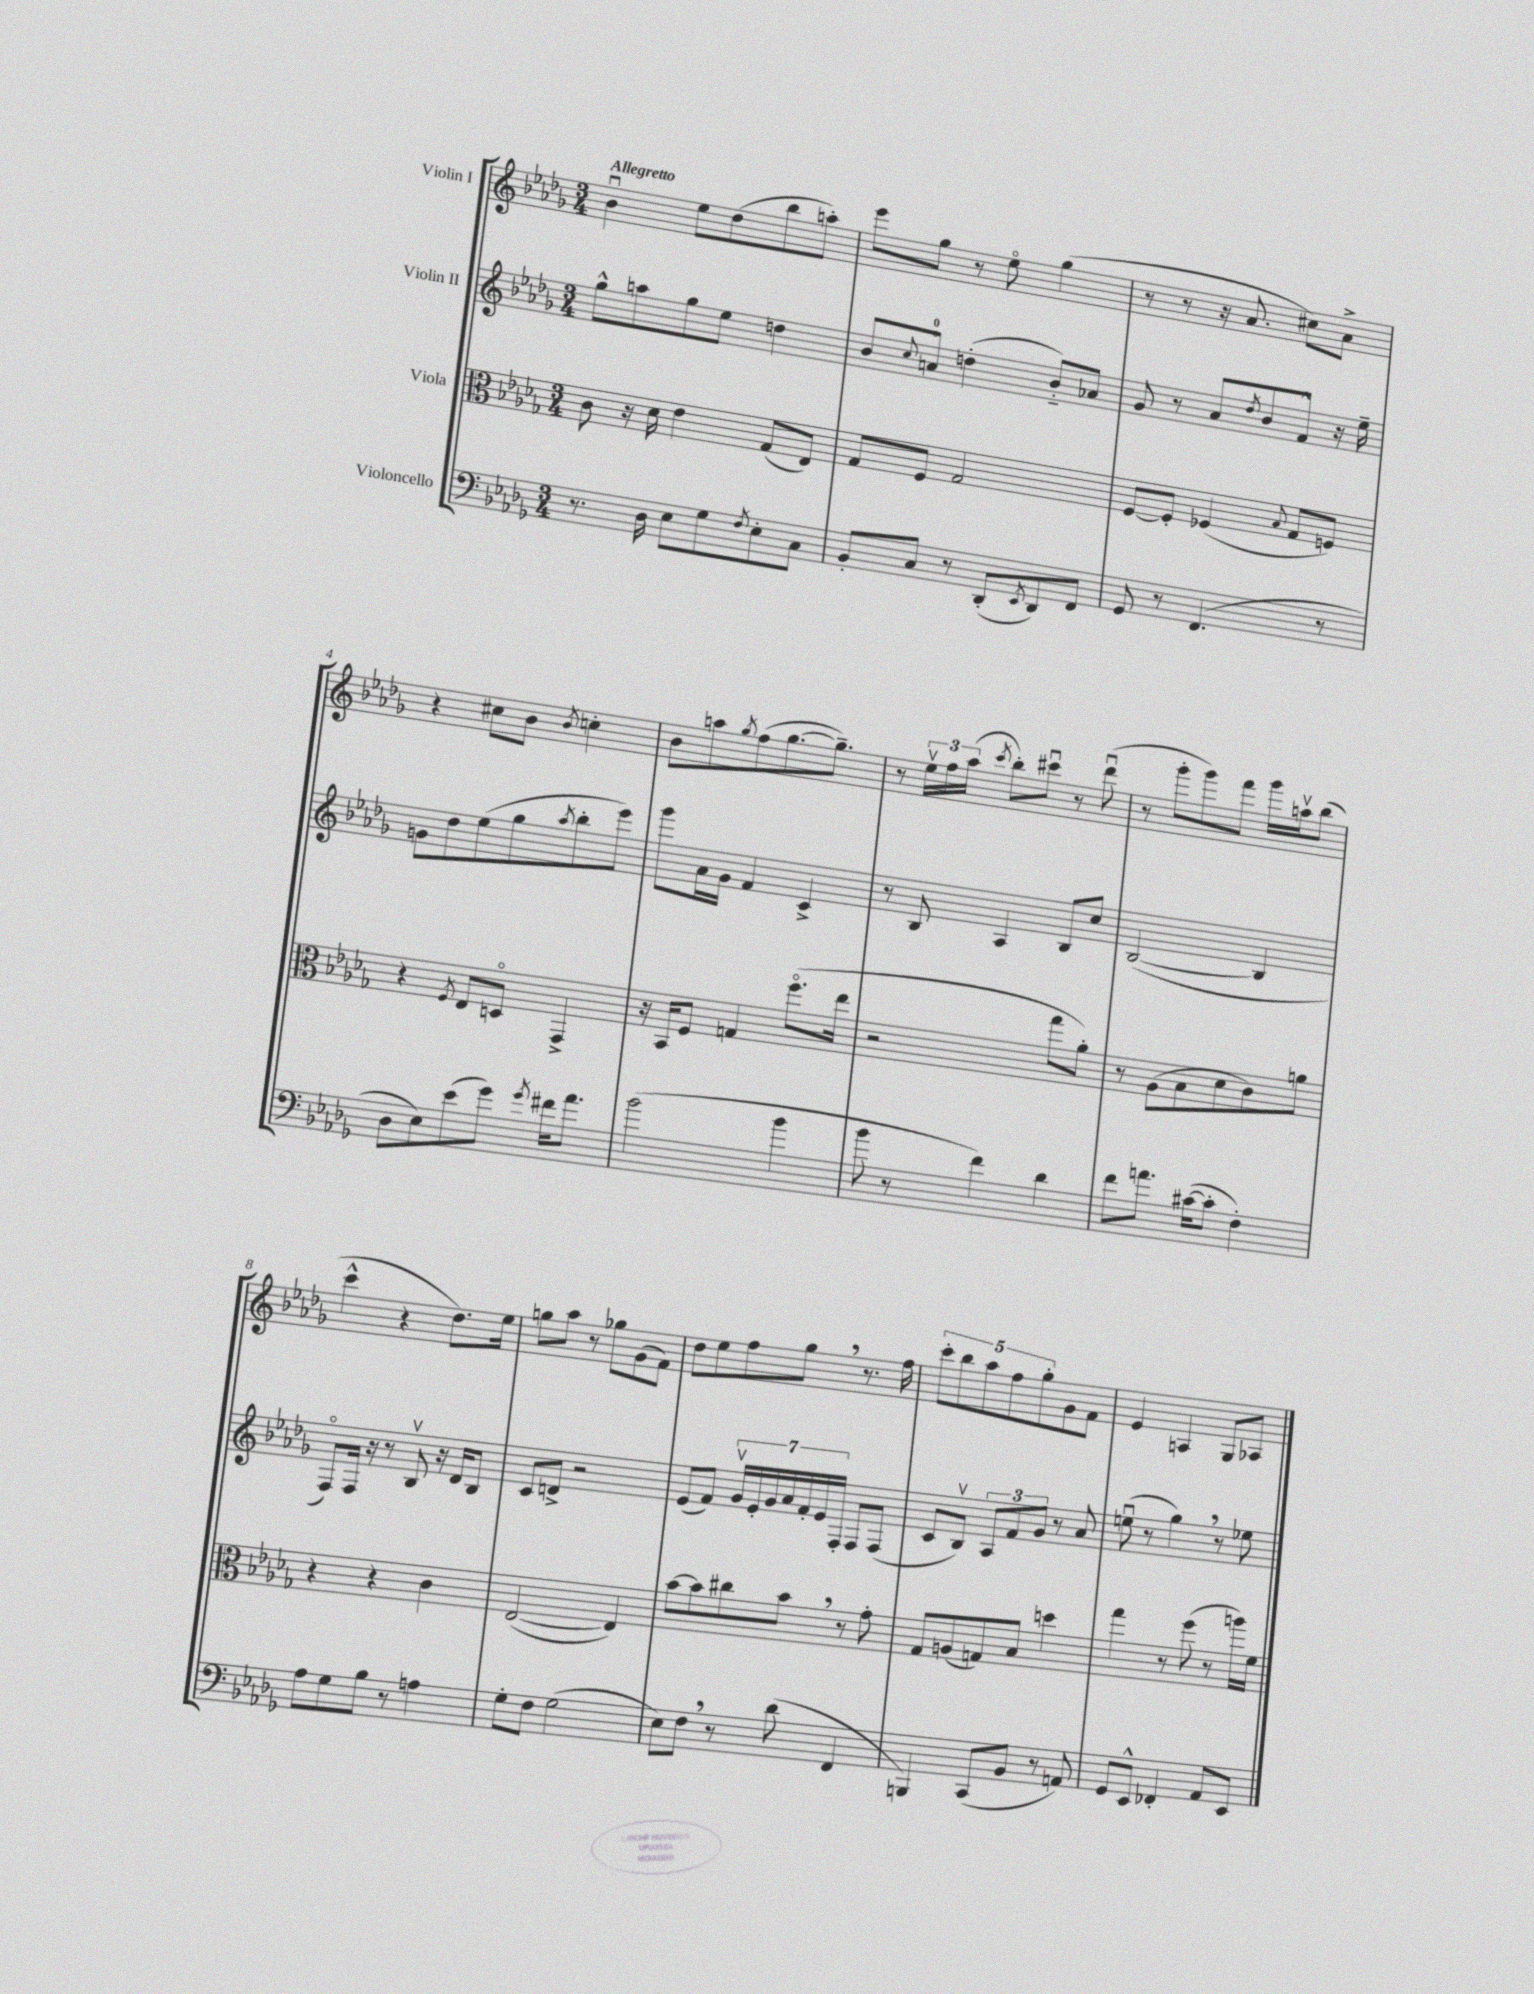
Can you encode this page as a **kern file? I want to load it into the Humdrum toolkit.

**kern	**kern	**kern	**kern
*part4	*part3	*part2	*part1
*staff4	*staff3	*staff2	*staff1
*I"Violoncello	*I"Viola	*I"Violin II	*I"Violin I
*clefF4	*clefC3	*clefG2	*clefG2
*k[b-e-a-d-g-]	*k[b-e-a-d-g-]	*k[b-e-a-d-g-]	*k[b-e-a-d-g-]
*M3/4	*M3/4	*M3/4	*M3/4
=1	=1	=1	=1
!	!	!	!LO:TX:a:B:t=Allegretto
8.r	8c\	8gg-^^\L	4b-u\
.	16r	8aan\	.
16D-\	16d-\	.	.
8E-\L	4e-\	8gg-\	8ee-\L
8G-\	.	8ee-\J	(8dd-\
8qF/	.	.	.
8E-'\	(8G-/L	4ddn\	8bb-\
8C\J	8E-/J)	.	8aan'\J)
=2	=2	=2	=2
8BB-'/L	8G-/L	8b-/L	8eee-\L
.	.	8qqcc/	.
8C/J	8F/J	8an/J	8gg-\J
8r	2G-/	(4ddn'\	8r
(8DD-'/L	.	.	8ee-\
8qEE-/	.	.	.
8DD-/)	.	8b-/L)	(4gg-\
8FF/J	.	8a-X/J	.
=3	=3	=3	=3
8GG-/	[8F/L	8g-/	8r
8r	8F'/J]	8r	8r
(4.FF/	(4F-X/	8a-/L	16r
.	.	.	8.a-/
.	.	8qdd-/	.
.	.	8b-/	.
.	8qqB-/	.	.
.	8G-/L	8f^^/J	8cc#X\L)
8r	8Fn/J)	16r	8a-^\J
.	.	16ee-~\	.
!!LO:LB:g=z
=4	=4	=4	=4
8D-\L	4r	8gn\L	4r
8E-\)	.	8dd-\	.
.	8qF/	.	.
(8e-\	8E-/L	(8ee-\	8cc#X\L
8g-\J)	8Dn/J	8gg-\	8b-\J
8qg-/	.	8qaa-/	8qb-/
16f#X\KL	4GG-^/	8bb-'\	4ccn'\
8.a-\J	.	.	.
.	.	8eee-\J)	.
=5	=5	=5	=5
(2b-\	16r	8ggg-\L	8b-\L
.	16BB-/KL	.	.
.	8F/J	16a-\L	8aan\
.	.	16g-\JJ	.
.	.	.	8qgg-/
.	4Gn/	4f/	(8ff\
.	.	.	[8.gg-\
4b-\	(8.ff\L	4c^/	.
.	.	.	8.gg-~\J])
.	16ee-\Jk	.	.
=6	=6	=6	=6
8b-\	2r	8r	8r
8r	.	8B-/	24ee-v\LL
.	.	.	24ff\
.	.	.	(24aa-\JJ
.	.	.	8qccc/
4f\)	.	4A-/	8bb-'\L)
.	.	.	8ccc#Xu\J
4d-\	8gg-\L	8B-/L	8r
.	8a-'\J)	8cc/J	(8ddd-u\
=7	=7	=7	=7
8f\L	8r	([2B-/	8r
8.an\J	(8A-\L	.	8ggg-'\L
.	8B-\	.	8ggg-\)
([16c#X\KL	.	.	.
8c#'\J]	8d-\	.	8fff\J
4F'\)	8c\)	4B-/]	16ggg-\LL
.	.	.	16aanv\J
.	8an\J	.	(8bb-\J
!!LO:LB:g=z
=8	=8	=8	=8
8A-\L	4r	8F/L)	4ccc^^\
8G-\	.	16F/Jk	.
.	.	16r	.
8B-\J	4r	8r	4r
8r	.	8B-v/	.
4An\	4c\	16r	8.dd-\L)
.	.	16d-/KL	.
.	.	8B-/J	.
.	.	.	16ee-\Jk
=9	=9	=9	=9
8G-'\L	([2E-/	8c/L	8ggn\L
8F\J	.	8dn^/J	8aa-\J
(2G-\	.	2r	8r
.	.	.	8gg-X\L
.	4E-/])	.	(8g-\
.	.	.	8f\J)
=10	=10	=10	=10
8E-\L)	[8b-\L	(8e-/L	8dd-\L
8F,\J	8b-\]	8f/J)	8ee-\
8r	8cc#X\	28g-v/LL	8ff\
.	.	28e-'/	.
.	.	28g-/	.
.	.	28a-/	.
(8d-\	8b-,\J	.	8gg-,\J
.	.	28f'/	.
.	.	28e-/	.
.	.	28F'/JJ	.
4FF/	8r	8F/L	8.r
.	8g-'\	(8F/J	.
.	.	.	16ff\
=11	=11	=11	=11
4BBBn/)	8G-/L	8c/L	10ccc'\L
.	.	.	10bb-\
.	(8An/	8B-v/J)	.
.	.	.	10aa-\
(8CC/L	8Gn/)	12A-/L	.
.	.	.	10ff\
.	.	12f/	.
8BB-/J	8B-/J	.	.
.	.	.	10gg-'\
.	.	12g-/J	.
8r	4ddn\	8r	8g-\
8AAn/)	.	8a-/	8f\J
=12	=12	=12	=12
8GG-/L	4gg-\	(8eenu\	4e-/
8EE-^^/J	.	8r	.
4FF-X'/	8r	4gg-,\)	4An/
.	(8ff\	.	.
8AA-/L	8r	8r	8G-/L
8EE-/J	16aan\LL)	8ee-X\	8A-X/J
.	16f\JJ	.	.
==	==	==	==
*-	*-	*-	*-
